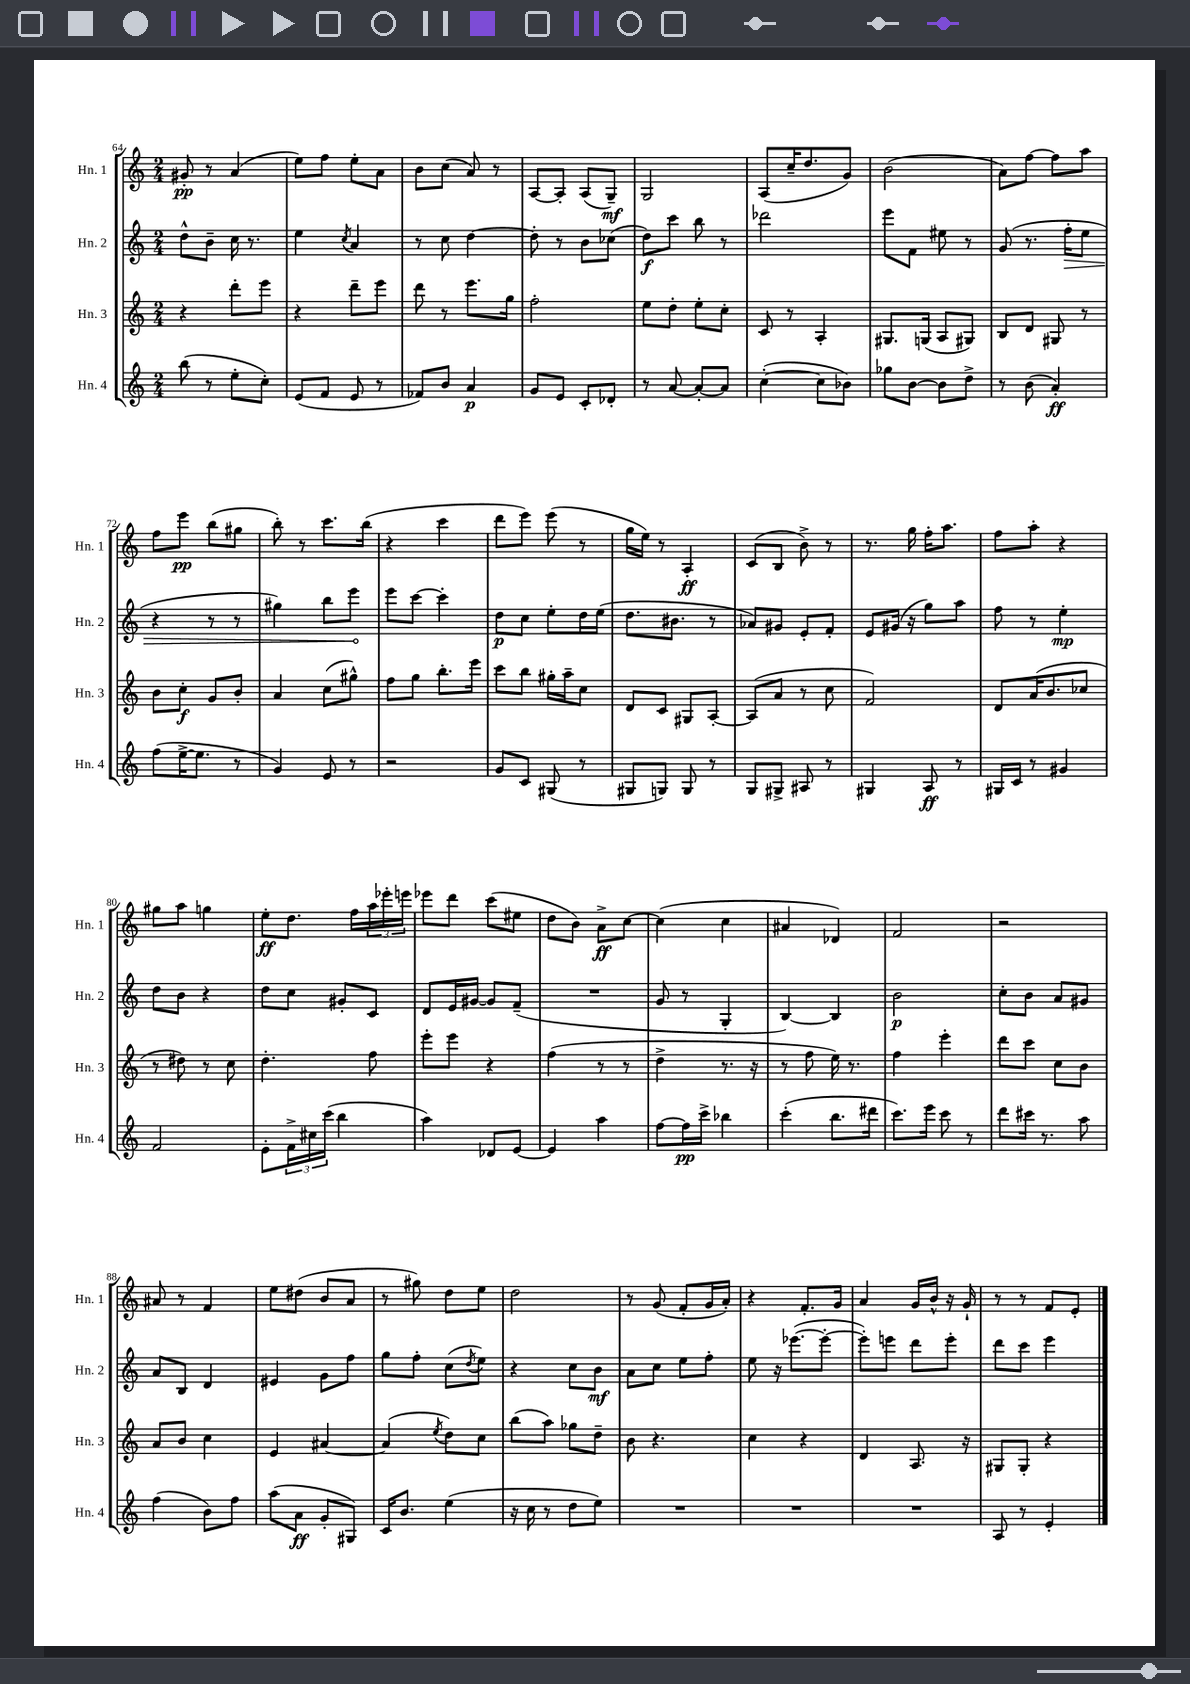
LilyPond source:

<<
\new StaffGroup <<
\new Staff = "s0" \with { instrumentName = "Hn. 1" shortInstrumentName = "Hn. 1" } {
    \clef treble \key c \major \numericTimeSignature \time 2/4
    gis'8-.\pp r8 a'4( |
    e''8) f''8 e''8-. a'8 |
    b'8 c''8( a'8) r8 |
    a8~ a8-. a8( g8--\mf) |
    g2 |
    a8( c''16-- d''8. g'8) |
    b'2( |
    a'8) f''8~ f''8 a''8 |
    f''8 e'''8\pp b''8( gis''8 |
    b''8-.) r8 c'''8. b''16( |
    r4 c'''4 |
    d'''8 e'''8) e'''8( r8 |
    g''16 e''16) r8 a4-.\ff |
    c'8( b8 b'8->) r8 |
    r8. g''16 f''16-. a''8. |
    f''8 a''8-. r4 |
    gis''8 a''8 g''4 |
    e''8-.\ff d''8. f''16 \tuplet 3/2 { a''16 ees'''16-. e'''16 } |
    ees'''8 d'''8 c'''8( eis''8 |
    d''8 b'8) a'8->\ff c''8~ |
    c''4( c''4 |
    ais'4 des'4) |
    f'2 |
    r2 |
    ais'8 r8 f'4 |
    e''8 dis''8( b'8 a'8 |
    r8 gis''8) d''8 e''8 |
    d''2 |
    r8 g'8( f'8-. g'16 a'16-.) |
    r4 f'8.-. g'16 |
    a'4 g'16 b'16-^ r16 g'16-! |
    r8 r8 f'8 e'8-. \bar "|." |
}
\new Staff = "s1" \with { instrumentName = "Hn. 2" shortInstrumentName = "Hn. 2" } {
    \clef treble \key c \major \numericTimeSignature \time 2/4
    d''8-^ b'8-- c''16 r8. |
    e''4 \acciaccatura { c''8 } a'4 |
    r8 c''8 d''4~ |
    d''8-. r8 b'8 ces''8( |
    d''8\f) c'''8 b''8 r8 |
    des'''2 |
    e'''8 f'8 eis''8 r8 |
    g'8( r8. \once \override Hairpin.circled-tip = ##t f''16-.\> e''8 |
    r4 r8 r8 |
    gis''4) b''8 e'''8\! |
    e'''8 c'''8~ c'''4-. |
    d''8\p c''8 e''8-. d''16 e''16( |
    d''8. bis'8. r8 |
    aes'8) gis'8 e'8-. f'8-. |
    e'8 gis'16( r16 g''8) a''8 |
    f''8 r8 e''4-.\mp |
    d''8 b'8 r4 |
    d''8 c''8 gis'8-. c'8 |
    d'8 e'16 gis'16~ gis'8 f'8--( |
    R2 |
    g'8 r8 g4-. |
    b4~) b4 |
    b'2\p |
    c''8-. b'8 a'8 gis'8 |
    a'8 b8 d'4 |
    eis'4 g'8 f''8 |
    g''8 f''8-. c''8( \acciaccatura { d''8 } e''8) |
    r4 c''8 b'8\mf |
    a'8 c''8 e''8 f''8-. |
    e''8 r16 ees'''8.~( ees'''8~-. |
    ees'''8-.) e'''8 d'''8 e'''8-. |
    d'''8 c'''8 e'''4 \bar "|." |
}
\new Staff = "s2" \with { instrumentName = "Hn. 3" shortInstrumentName = "Hn. 3" } {
    \clef treble \key c \major \numericTimeSignature \time 2/4
    r4 d'''8-. e'''8 |
    r4 d'''8-- e'''8 |
    d'''8 r8 e'''8. g''16 |
    f''2-. |
    e''8 d''8-. e''8-. c''8-. |
    c'8 r8 a4-. |
    gis8. g16( a8 gis8) |
    b8 d'8 gis8 r8 |
    b'8 c''8-.\f g'8 b'8-. |
    a'4 c''8( gis''8-^) |
    f''8 g''8 b''8.-. e'''16 |
    c'''8 b''8 gis''16-. a''16-- c''8 |
    d'8 c'8 gis8 a8~-. |
    a8( a'8 r8 c''8 |
    f'2) |
    d'8 a'16( b'8. ces''8 |
    r8 dis''8) r8 c''8 |
    d''4.-. f''8 |
    e'''8-. e'''8 r4 |
    f''4( r8 r8 |
    d''4-> r8. r16 |
    r8 f''8 e''16) r8. |
    f''4 e'''4-. |
    d'''8 c'''8 c''8 b'8 |
    a'8 b'8 c''4 |
    e'4 ais'4~ |
    ais'4( \acciaccatura { e''8 } d''8) c''8 |
    b''8( a''8) ges''8 d''8-- |
    b'8 r4. |
    c''4 r4 |
    d'4 a8. r16 |
    gis8 gis8-. r4 \bar "|." |
}
\new Staff = "s3" \with { instrumentName = "Hn. 4" shortInstrumentName = "Hn. 4" } {
    \clef treble \key c \major \numericTimeSignature \time 2/4
    b''8( r8 e''8-. c''8-.) |
    e'8( f'8 e'8 r8 |
    fes'8) b'8 a'4\p |
    g'8 e'8 c'8-. des'8-. |
    r8 a'8~ a'8~-. a'8 |
    c''4~-.( c''8 bes'8) |
    ges''8 b'8~ b'8 d''8-> |
    r8 b'8( a'4-.\ff) |
    f''8( e''16~-> e''8. r8 |
    g'4) e'8 r8 |
    r2 |
    g'8 c'8 gis8( r8 |
    gis8 g8) g8 r8 |
    g8 gis8-> ais8 r8 |
    gis4 a8\ff r8 |
    gis16 c'16 r8 gis'4 |
    f'2 |
    e'8-. \tuplet 3/2 { f'16-> cis''16 c'''16( } b''4 |
    a''4) des'8 e'8~ |
    e'4 a''4 |
    f''8~ f''16\pp c'''16-> bes''4 |
    c'''4-.( b''8. dis'''16 |
    c'''8.) e'''16 c'''8 r8 |
    d'''8 cis'''16 r8. a''8 |
    f''4( b'8) f''8 |
    a''8( a'8\ff g'8-. gis8) |
    c'16 b'8. e''4( |
    r16 c''16 r8 d''8 e''8) |
    R2 |
    R2 |
    R2 |
    a8 r8 e'4-. \bar "|." |
}
>>
>>
\layout { \context { \Score currentBarNumber = #64 } }
